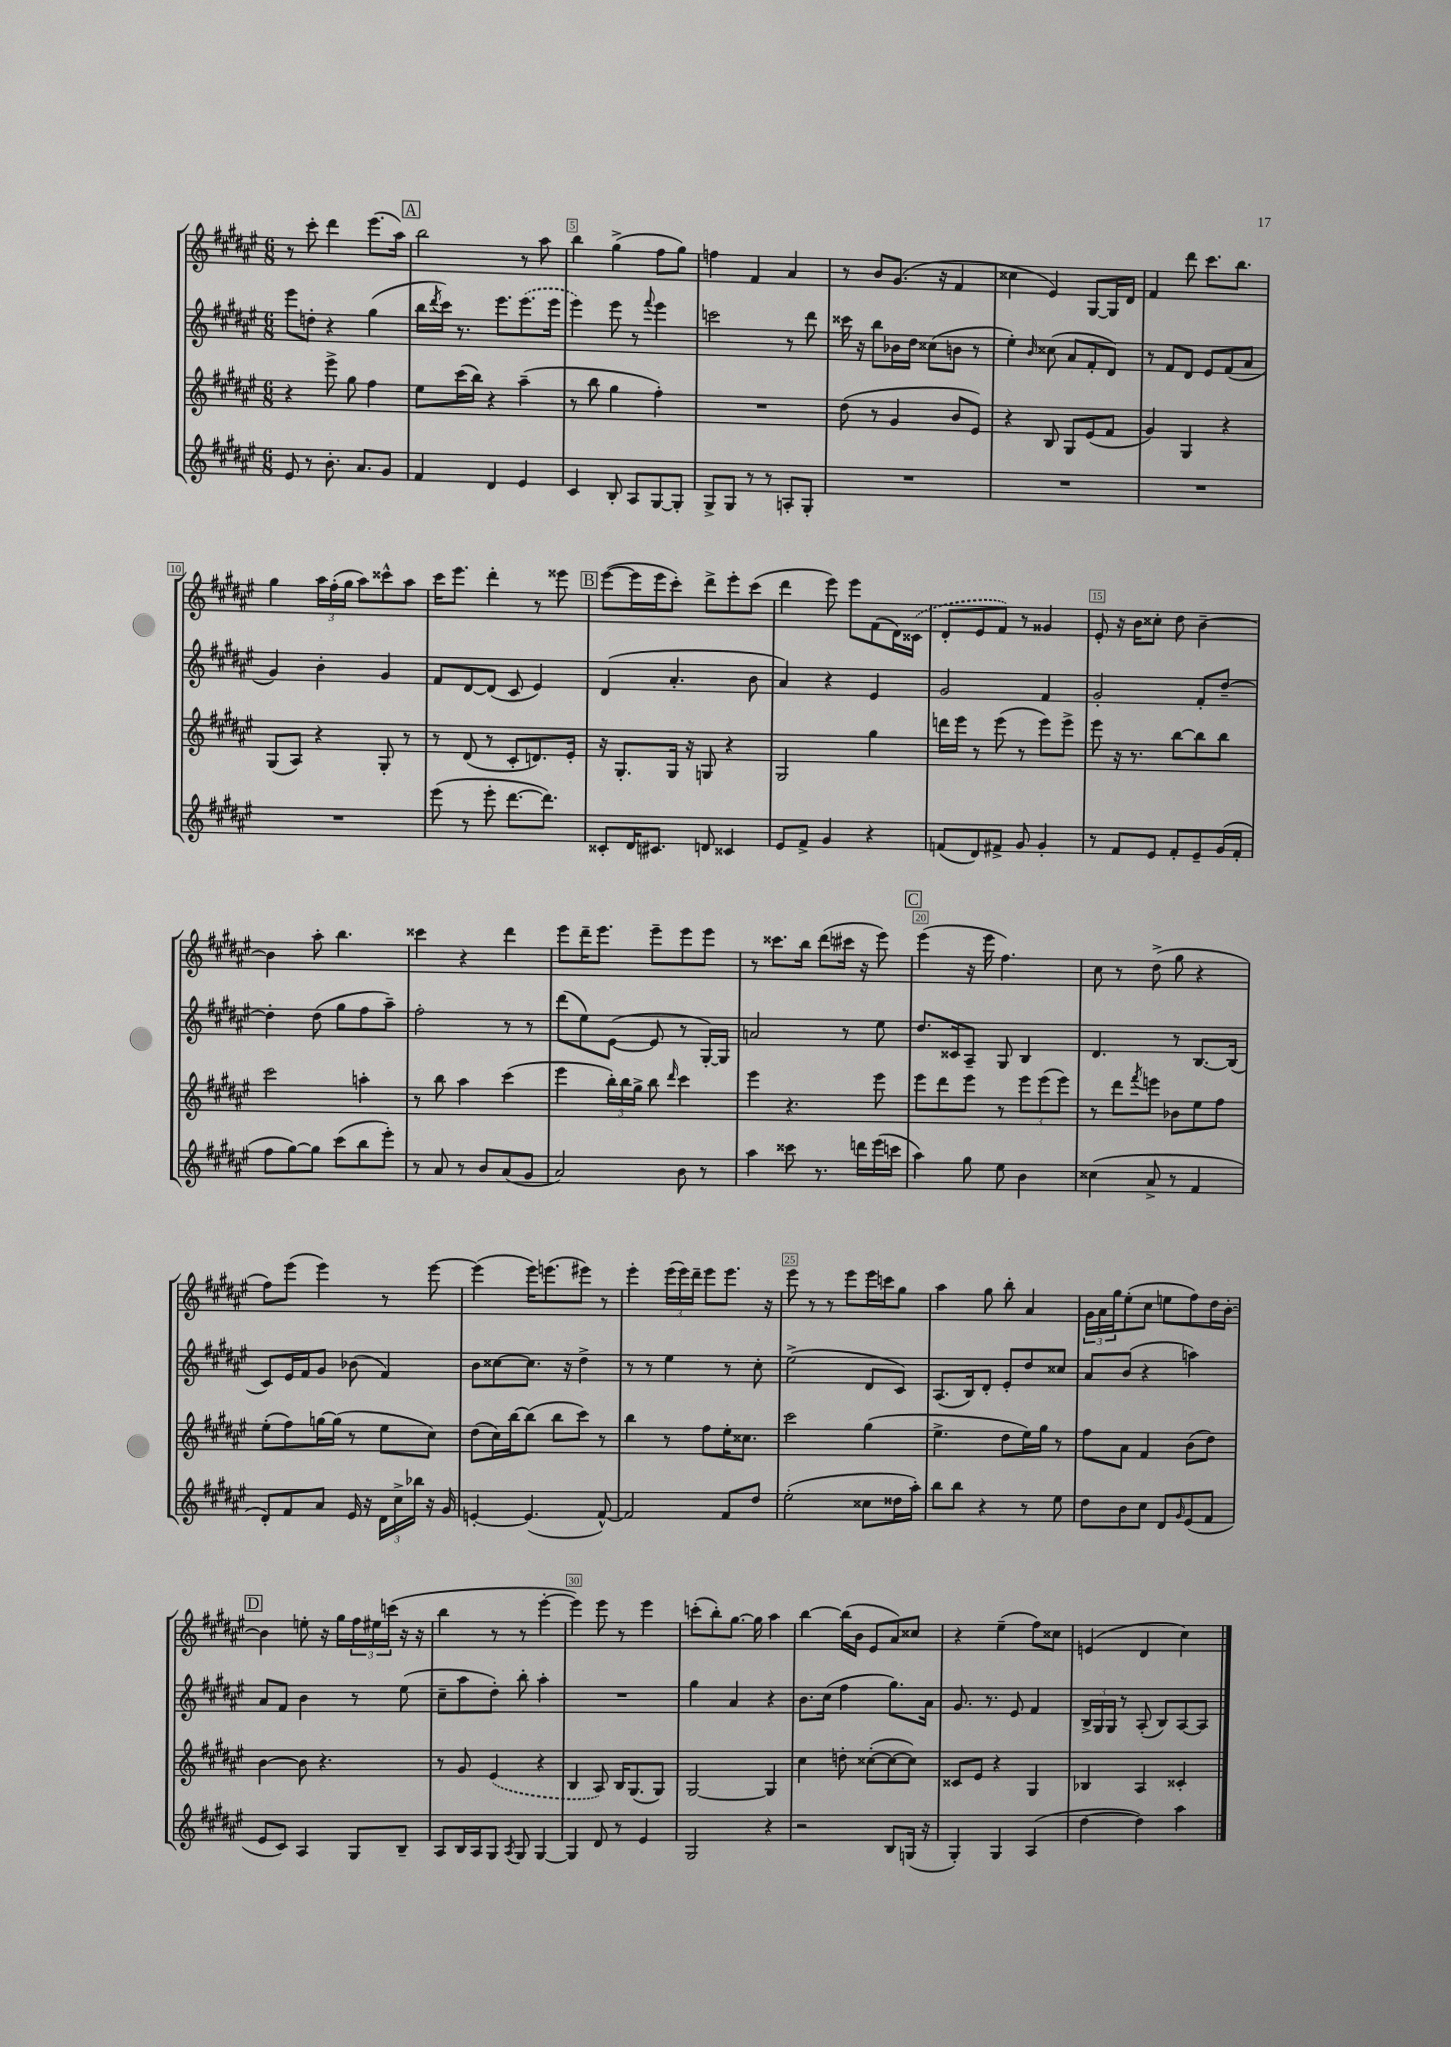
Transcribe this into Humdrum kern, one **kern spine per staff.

**kern	**kern	**kern	**kern
*staff4	*staff3	*staff2	*staff1
*clefG2	*clefG2	*clefG2	*clefG2
*k[f#c#g#d#a#e#]	*k[f#c#g#d#a#e#]	*k[f#c#g#d#a#e#]	*k[f#c#g#d#a#e#]
*M6/8	*M6/8	*M6/8	*M6/8
8e#	4r	8eee#	8r
8r	.	8dd'	8ccc#'
8.b'	8eee#^	4r	4ddd#
.	8gg#	.	.
8.a#	.	.	.
.	4ff#	(4gg#	(8.eee#
8g#	.	.	.
.	.	.	16aa#)
=	=	=	=
4f#	8ee#	16bb	2bb
.	.	8qddd#	.
.	.	16ccc#)	.
.	(16ccc#	8.r	.
.	16bb)	.	.
4d#	4r	.	.
.	.	8.eee#	.
4e#	(4aa#~	(8.eee#	8r
.	.	.	8aa#
.	.	16eee#	.
=	=	=	=
4c#	8r	4eee#)	4bb
.	8bb	.	.
8B'	4gg#	8eee#	(4gg#^
8A#	.	8r	.
.	.	8qqfff#	.
[8G#	4ff#')	4eee#	8ff#
8G#']	.	.	8gg#)
=	=	=	=
8G#^	2.r	2ccc	4ff
8G#	.	.	.
8r	.	.	4f#
8r	.	.	.
8A'	.	8r	4a#
8G#'	.	8ddd#	.
=	=	=	=
2.r	(8dd#	16ccc##	8r
.	.	16r	.
.	8r	8bb	8b
.	4g#	16b-	(8.g#
.	.	16dd#	.
.	.	(8cc##	.
.	.	.	16r
.	8b	8b	4f#
.	8e#)	8r	.
=	=	=	=
2.r	4r	4ee#')	4cc##
.	.	16qqb	.
.	8B	(8cc##	4e#)
.	8G#	8a#	.
.	(8e#	8f#'	[8G#
.	8f#	8d#)	16G#]
.	.	.	16d#
=	=	=	=
2.r	4g#)	8r	4f#
.	.	8f#	.
.	4G#	8d#	8ddd#
.	.	8e#	8.ccc#
.	4r	(8f#	.
.	.	.	8.bb
.	.	8a#	.
=	=	=	=
2.r	(8G#	4g#)	4gg#
.	8A#)	.	.
.	4r	4b'	24aa#
.	.	.	(24ff#'
.	.	.	24gg#
.	.	.	8aa#)
.	8G#'	4g#	8ccc##^^
.	8r	.	8aa#
=	=	=	=
(8eee#	8r	8f#	16ccc#
.	.	.	8.eee#
8r	(8d#	[8d#	.
8eee#'	8r	(8d#]	4ddd#'
[8.ddd#	8c#'	8c#	.
.	8.d)	4e#)	8r
8.ddd#])	.	.	.
.	.	.	8eee##
.	16e#'	.	.
=	=	=	=
8c##'	16r	(4d#	([8eee#
.	8.G#'	.	.
16d#	.	.	16eee#]
8.c#	.	.	16eee#
.	16G#	4.a#'	8ccc#')
.	16r	.	.
8d	8G	.	8ddd#^
4c##	4r	.	8eee#'
.	.	8b	(8ccc#
=	=	=	=
8e#	2G#	4a#)	4ddd#
8f#^	.	.	.
4g#	.	4r	8eee#)
.	.	.	8eee#
4r	4gg#	4e#	(8f#
.	.	.	16d#)
.	.	.	(16c##
=	=	=	=
(8f	16ddd	2g#	8d#'
.	16eee#	.	.
8d#)	8r	.	8e#
8f#^	(8eee#	.	8f#)
8g#	8r	.	8r
4g#'	8eee#)	4f#	4g##
.	8eee#^	.	.
=	=	=	=
8r	8eee#	2g#'	8e#'
8f#	16r	.	16r
.	8.r	.	16b
8e#	.	.	8cc##'
8f#'	[8bb	.	8dd#
8e#~	8bb]	8f#'	[4b~
(16g#	8bb	[8dd#~	.
16f#'	.	.	.
=	=	=	=
8ff#	2ccc#	4dd#']	4b]
[8gg#)	.	.	.
8gg#]	.	(8dd#	8aa#'
(8ccc#	.	8gg#	4.bb
8bb	4aa'	8ff#	.
8eee#')	.	8aa#~)	.
=	=	=	=
8r	8r	2ff#'	4ccc##
8a#	8bb	.	.
8r	4aa#	.	4r
8b	.	.	.
(8a#	(4ccc#	8r	4ddd#
8g#	.	8r	.
=	=	=	=
2a#)	4eee#	(8ddd#	8eee#
.	.	8ee#)	16ddd#~
.	.	.	8.eee#
.	24bb')	([8e#	.
.	24bb	.	.
.	24gg#^	.	.
.	8bb	8e#]	8eee#~
.	16qqddd#	.	.
8b	4ccc#	8r	8eee#
8r	.	[16G#')	8eee#
.	.	16G#]	.
=	=	=	=
4aa#	4eee#	2a	8r
.	.	.	8.ccc##
8ccc##	4.r	.	.
.	.	.	16bb
8.r	.	.	(8ddd#
.	.	8r	16ccc#
16ddd	.	.	16r
(16eee#	8eee#	8ee#	8eee#)
16ccc	.	.	.
=	=	=	=
4aa#)	8eee#	8.dd#	(4eee#
.	8ddd#	.	.
.	.	16c##	.
8gg#	8eee#	8A#~	16r
.	.	.	16eee#
8ee#	8r	8G#	4.ff#)
4b	12eee#	4B	.
.	(12eee#	.	.
.	12eee#)	.	.
=	=	=	=
(4cc##	8r	4.d#	8cc#
.	8ddd#	.	8r
.	8qfff#	.	.
8a#^	8eee	.	(8dd#^
8r	8b-	8r	8gg#
4f#	8ee#	[8.B	4r
.	8ff#	.	.
.	.	(16B]	.
=	=	=	=
8d#')	(8ee#'	8c#)	8ff#)
8f#	8ff#)	16e#	(8eee#
.	.	16f#	.
8a#	[16gg	8g#	4eee#)
.	(16gg]	.	.
16e#	8r	(8b-	.
16r	.	.	.
24d#	8ee#	4f#)	8r
24cc#^	.	.	.
24bb-	.	.	.
16r	8cc#)	.	[8eee#
16g#	.	.	.
=	=	=	=
[4e'	(8dd#	8b	(4eee#]
.	16cc#)	[8cc##	.
.	[16bb	.	.
(4.e]	(8bb]	8.cc##]	16eee#)
.	.	.	(8.eee
.	8bb	.	.
.	.	16r	.
.	8ccc#)	4dd#^	8eee#)
[8f#^^)	8r	.	8r
=	=	=	=
2f#]	4bb	8r	4eee#'
.	.	8r	.
.	8r	4ee#	(24eee#
.	.	.	24eee#)
.	.	.	24ddd#~
.	8ff#	.	8eee#
8f#	16ee#'	8r	8.eee#
.	8.cc##	.	.
8dd#	.	8cc#'	.
.	.	.	16r
=	=	=	=
(2ee#'	2ccc#	(2ee#^	8eee#
.	.	.	8r
.	.	.	8r
.	.	.	8eee#
8cc##	(4gg#	8d#	16eee#
.	.	.	16ccc
16dd##	.	8c#)	8gg#
16aa#')	.	.	.
=	=	=	=
8bb	4.ee#^	(8.A#	4aa#
8bb	.	.	.
.	.	16B)	.
4r	.	8d#'	8gg#
.	8dd#	8e#'	8bb'
8r	16ee#)	8dd#	4a#
.	16gg#	.	.
8ee#	8r	8cc##	.
=	=	=	=
8dd#	8ff#	8a#	24g#
.	.	.	24a#
.	.	.	24gg#
8b	8a#	(8b	(8ee#'
8cc#	4f#	4r	8cc#
8d#	.	.	8ee
16qqg#	.	.	.
(8e#	(8b	4aa)	8ff#)
8f#	8dd#)	.	16dd#
.	.	.	[16b'
=	=	=	=
8e#	[4b	8a#	4b]
8c#)	.	8f#	.
4A#	8b]	4b	8ee'
.	4.r	.	16r
.	.	.	16gg#
8G#	.	8r	24ff#
.	.	.	24ee#
.	.	.	(24ccc
8B~	.	(8ee#	16r
.	.	.	16r
=	=	=	=
8A#	8r	8cc#~	4bb
16B	8g#	8aa#	.
16A#	.	.	.
8G#	(4e#	8dd#')	8r
8qA#	.	.	.
8G#	.	8bb'	8r
[4G#	4r	4aa#'	[4eee#'
=	=	=	=
4G#]	4B	2.r	4eee#])
8d#	8A#)	.	8eee#
8r	16B	.	8r
.	(8.G#	.	.
4e#	.	.	4eee#
.	8G#)	.	.
=	=	=	=
2G#	[2G#	4gg#	(8ccc'
.	.	.	8bb')
.	.	4a#	[8.gg#
.	.	.	16gg#]
4r	4G#]	4r	4aa#
=	=	=	=
2r	4cc#	8.b	[4bb
.	.	(16cc#	.
.	8dd'	4ff#	(16bb]
.	.	.	16b
.	([8cc##'	.	8e#
8B	8cc##_	8.gg#)	8a#)
(16G	8cc##])	.	8cc##
16r	.	16a#	.
=	=	=	=
4G#')	8c##	8.g#	4r
.	8e#	.	.
.	.	8.r	.
4G#	4r	.	(4ee#~
.	.	8e#	.
(4A#	4G#	4f#	8ff#)
.	.	.	8cc##
=	=	=	=
[4dd#	4B-	24B^	(4e
.	.	24G#	.
.	.	24G#	.
.	.	8r	.
4dd#])	4A#	(8A#'	4d#
.	.	8B)	.
4aa#	4c##'	[8A#	4cc#)
.	.	8A#]	.
==	==	==	==
*-	*-	*-	*-
